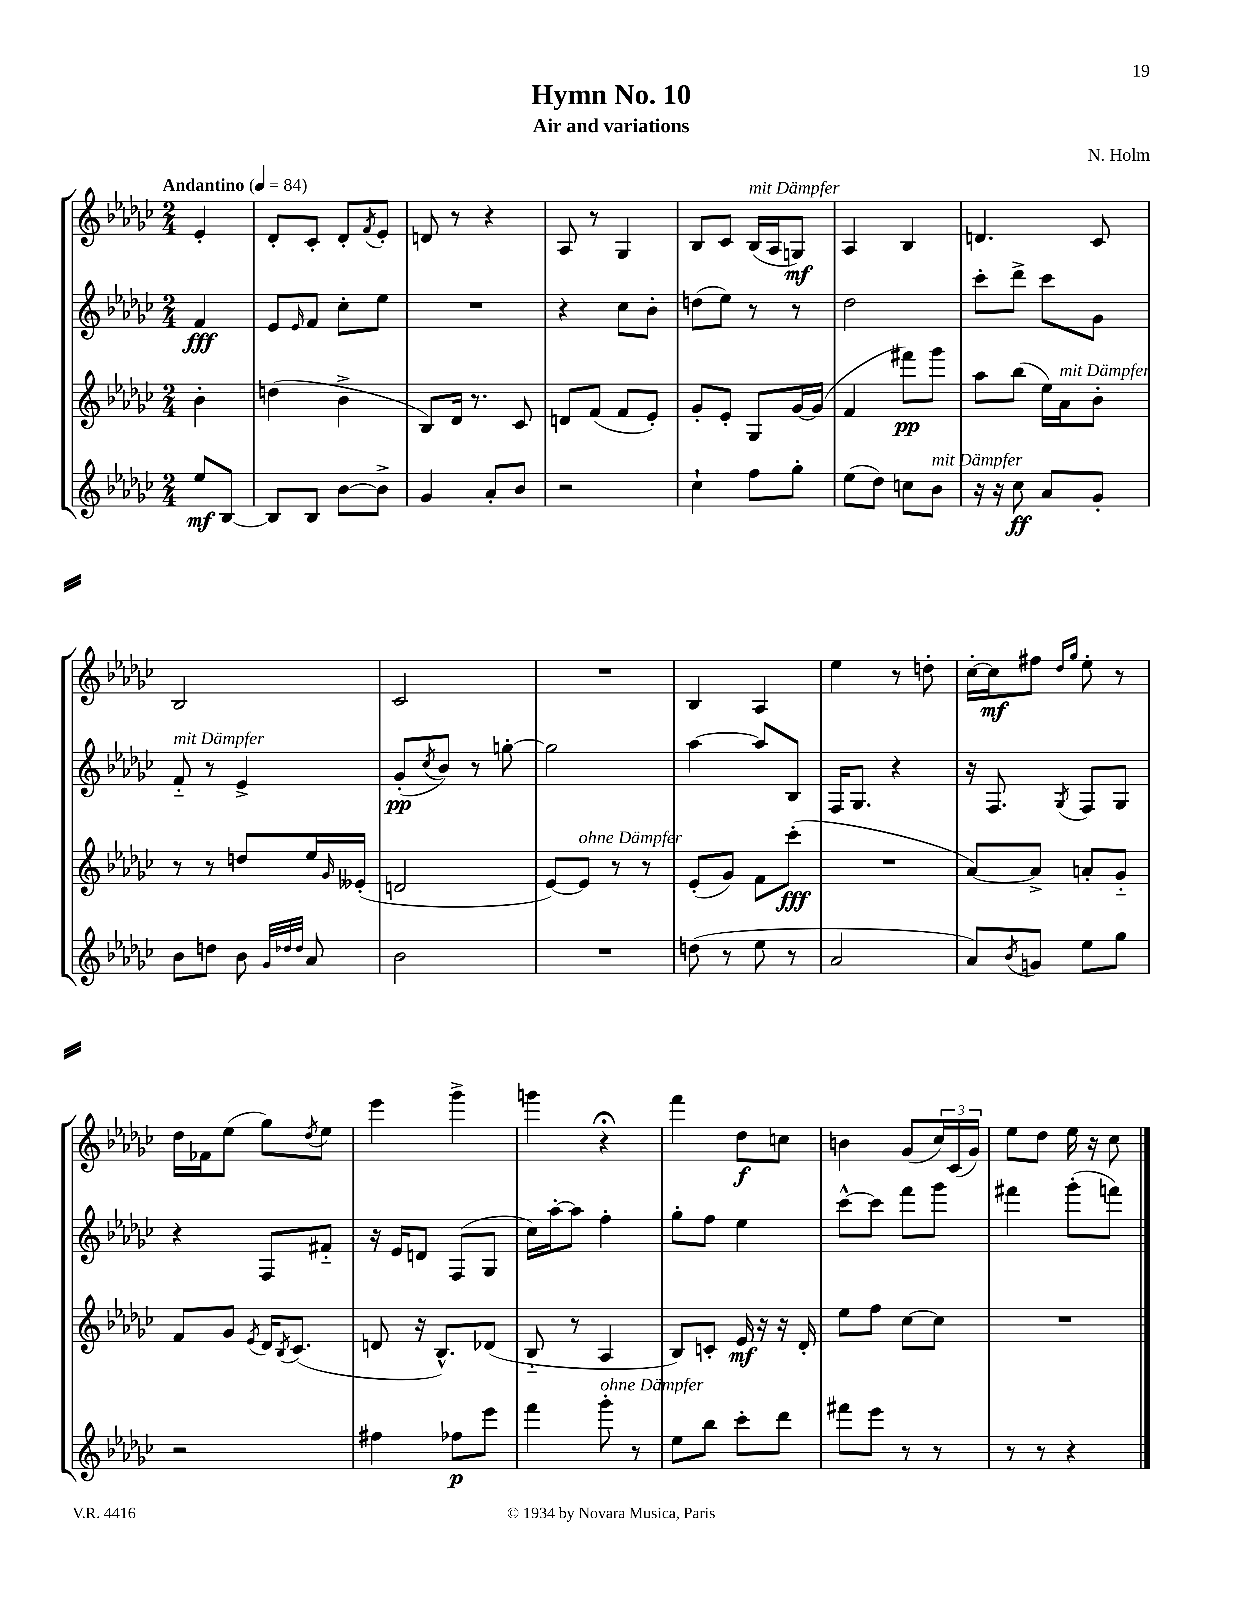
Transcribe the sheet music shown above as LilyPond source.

\header { title = "Hymn No. 10" composer = "N. Holm" subtitle = "Air and variations" }
<<
\new StaffGroup <<
\new Staff = "s0" {
    \clef treble \key ges \major \numericTimeSignature \time 2/4 \partial 4 \tempo "Andantino" 4 = 84
    ees'4-. |
    des'8-. ces'8-. des'8-. \acciaccatura { f'8 } ees'8-. |
    d'8 r8 r4 |
    aes8 r8 ges4 |
    bes8 ces'8 bes16^\markup { \italic "mit Dämpfer" }( aes16 g8\mf) |
    aes4 bes4 |
    d'4. ces'8 |
    bes2 |
    ces'2 |
    R2 |
    bes4 aes4 |
    ees''4 r8 d''8-. |
    ces''16~-. ces''16\mf fis''8 \grace { des''16 ges''16 } ees''8-. r8 |
    des''16 fes'16 ees''8( ges''8) \acciaccatura { des''8 } ees''8 |
    ees'''4 ges'''4-> |
    g'''4 r4\fermata |
    f'''4 des''8\f c''8 |
    b'4 ges'8( \tuplet 3/2 { ces''16) ces'16( ges'16) } |
    ees''8 des''8 ees''16 r16 ces''8 \bar "|." |
}
\new Staff = "s1" {
    \clef treble \key ges \major \numericTimeSignature \time 2/4 \partial 4
    f'4\fff |
    ees'8 \grace { ees'16 } f'8 ces''8-. ees''8 |
    R2 |
    r4 ces''8 bes'8-. |
    d''8( ees''8) r8 r8 |
    des''2 |
    ces'''8-. des'''8-> ces'''8 ges'8 |
    f'8-_^\markup { \italic "mit Dämpfer" } r8 ees'4-> |
    ges'8-.\pp( \acciaccatura { ces''8 } bes'8) r8 g''8~-. |
    g''2 |
    aes''4~ aes''8 bes8 |
    f16 ges8. r4 |
    r16 f8. \acciaccatura { ges8 } f8 ges8 |
    r4 f8 fis'8-_ |
    r16 ees'16 d'8 f8( ges8 |
    ces''16) aes''16~-. aes''8 f''4-. |
    ges''8-. f''8 ees''4 |
    ces'''8~-^ ces'''8 f'''8 ges'''8 |
    fis'''4 ges'''8-.( f'''8) \bar "|." |
}
\new Staff = "s2" {
    \clef treble \key ges \major \numericTimeSignature \time 2/4 \partial 4
    bes'4-. |
    d''4( bes'4-> |
    bes8) des'16 r8. ces'8 |
    d'8 f'8( f'8 ees'8-.) |
    ges'8-. ees'8-. ges8 ges'16~ ges'16( |
    f'4 fis'''8\pp) ges'''8 |
    aes''8 bes''8( ees''16) aes'16^\markup { \italic "mit Dämpfer" } bes'8-. |
    r8 r8 d''8 ees''16 \grace { ges'16 } eeses'16-.( |
    d'2 |
    ees'8~) ees'8^\markup { \italic "ohne Dämpfer" } r8 r8 |
    ees'8-.( ges'8) f'8 ces'''8-.\fff( |
    R2 |
    aes'8~) aes'8-> a'8-. ges'8-_ |
    f'8 ges'8 \acciaccatura { ees'8 } des'16 \acciaccatura { bes8 } ces'8.( |
    d'8 r16 bes8.-^) des'8( |
    bes8-_ r8 aes4 |
    bes8) c'8-. ees'16\mf r16 r16 des'16-. |
    ees''8 f''8 ces''8~ ces''8 |
    R2 \bar "|." |
}
\new Staff = "s3" {
    \clef treble \key ges \major \numericTimeSignature \time 2/4 \partial 4
    ees''8\mf bes8~ |
    bes8 bes8 bes'8~ bes'8-> |
    ges'4 aes'8-. bes'8 |
    r2 |
    ces''4-! f''8 ges''8-. |
    ees''8( des''8) c''8 bes'8^\markup { \italic "mit Dämpfer" } |
    r16 r16 ces''8\ff aes'8 ges'8-. |
    bes'8 d''8 bes'8 \grace { ges'32 des''32 des''32 } aes'8 |
    bes'2 |
    R2 |
    d''8( r8 ees''8 r8 |
    aes'2 |
    aes'8) \acciaccatura { bes'8 } g'8 ees''8 ges''8 |
    r2 |
    fis''4 fes''8\p ees'''8 |
    f'''4 ges'''8-.^\markup { \italic "ohne Dämpfer" } r8 |
    ees''8 bes''8 ces'''8-. des'''8 |
    fis'''8 ees'''8 r8 r8 |
    r8 r8 r4 \bar "|." |
}
>>
>>
\layout { \context { \Score \remove "Bar_number_engraver" } }
